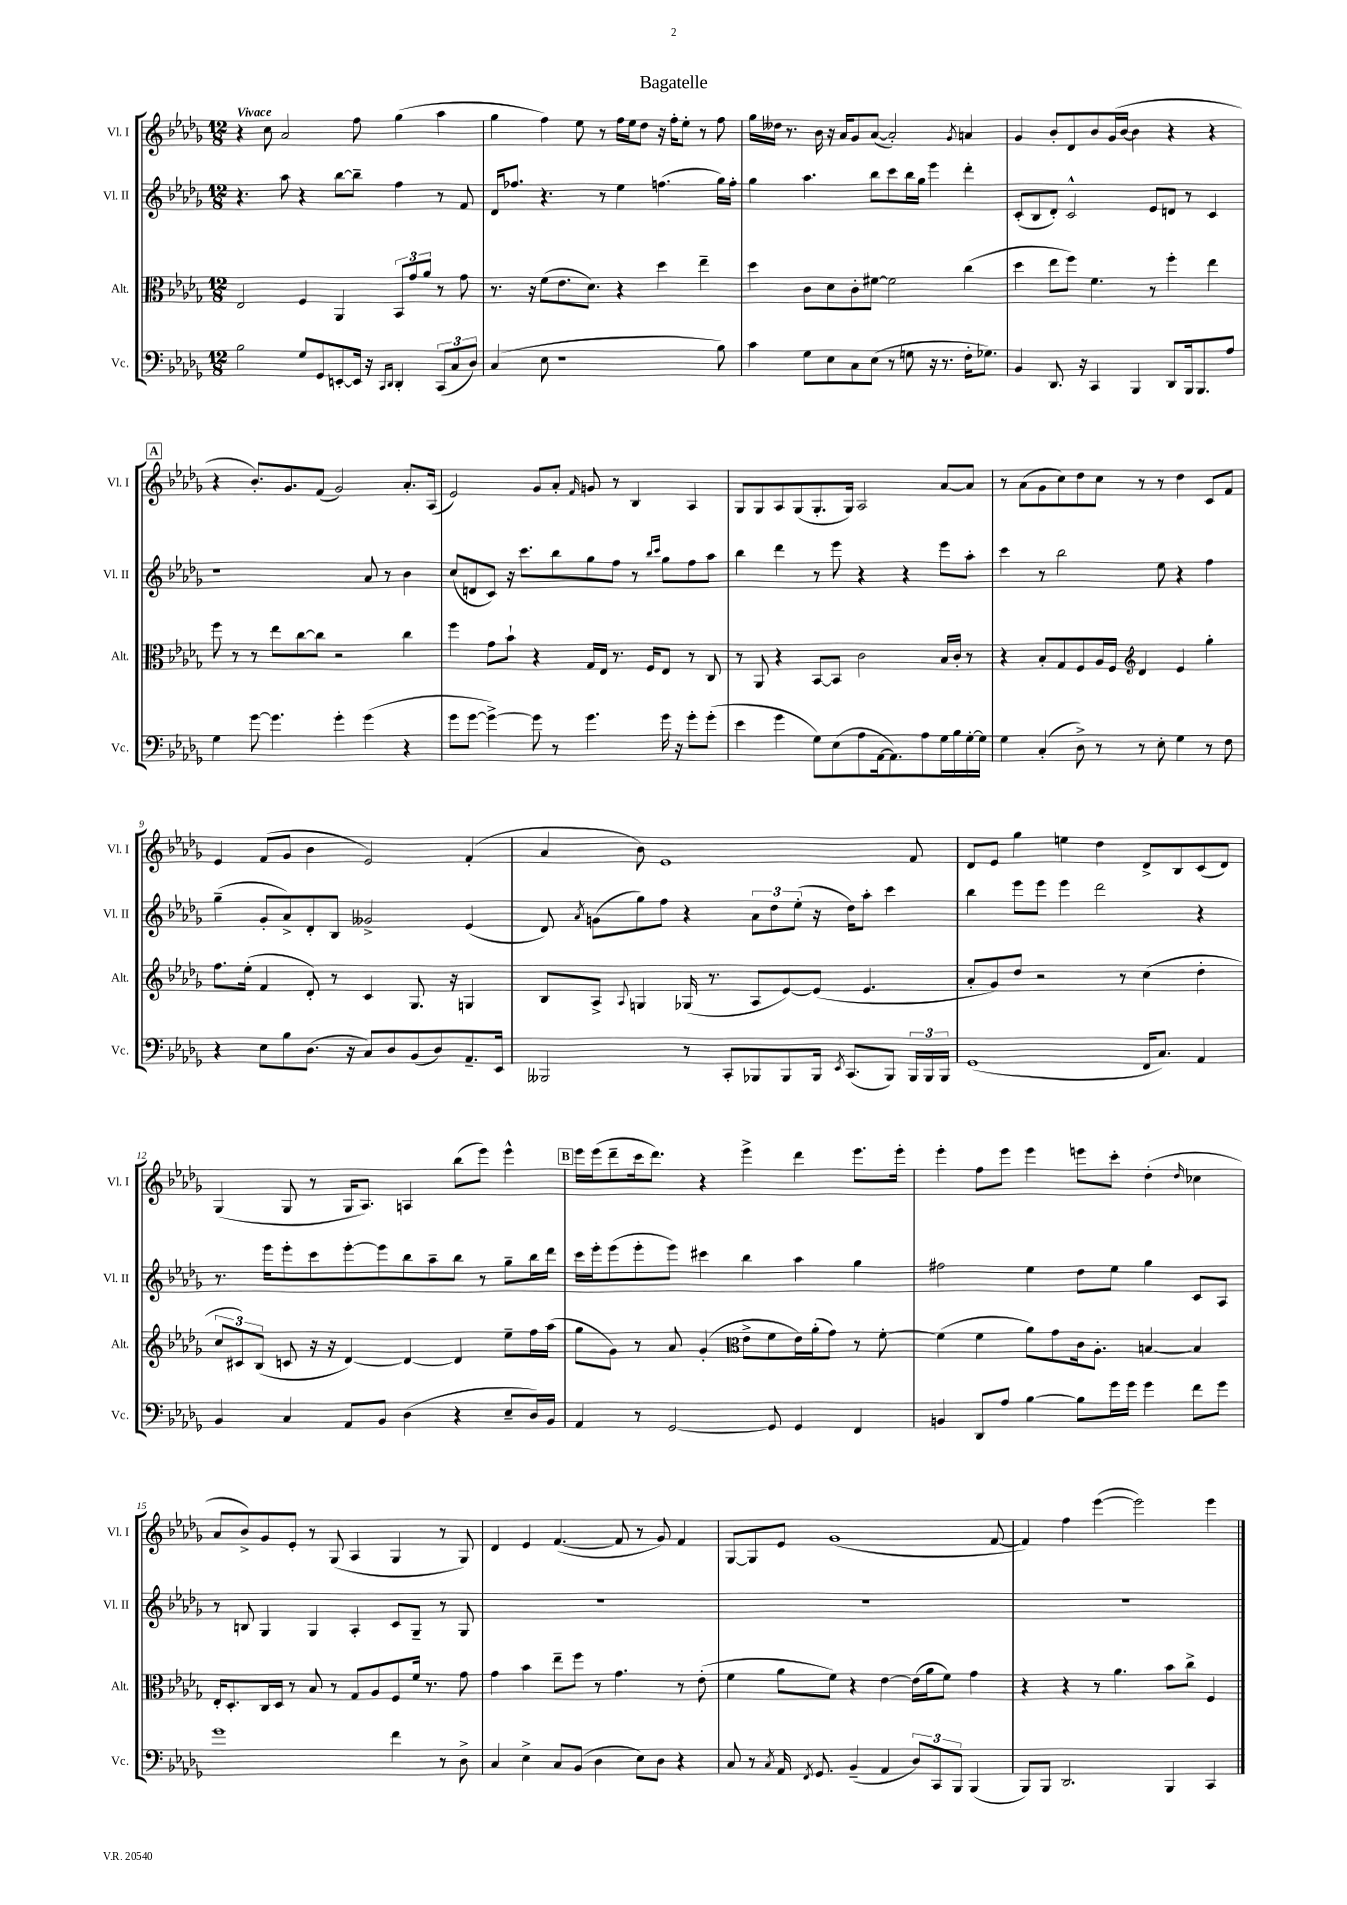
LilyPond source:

\header { title = "Bagatelle" }
<<
\new StaffGroup <<
\new Staff = "s0" \with { instrumentName = "Vl. I" shortInstrumentName = "Vl. I" } {
    \clef treble \key des \major \numericTimeSignature \time 12/8 \tempo "Vivace"
    \autoBeamOff r4 c''8 aes'2 f''8 ges''4( aes''4 |
    ges''4 f''4) ees''8 r8 f''16[ ees''16 des''8] r16 f''16[-. ees''8]-. r8 f''8 |
    ges''16[ deses''16] r8. bes'16 r16 aes'16[ ges'8 aes'8]~( aes'2-.) \acciaccatura { ges'8 } a'4 |
    ges'4 bes'8[-. des'8 bes'8 ges'16( bes'16]~ bes'4 r4 r4 |
    \mark \markup { \box "A" } r4 bes'8.[-.) ges'8. f'8]( ges'2) aes'8.[-. aes16]( |
    ees'2) ges'8[ aes'8]-. \grace { f'16 } g'8 r8 bes4 aes4 |
    ges8[ ges8 aes8 ges8( ges8.-. ges16]) aes2 aes'8[~ aes'8] |
    r8 aes'8[( ges'8 c''8) des''8 c''8] r8 r8 des''4 c'8[ f'8] |
    ees'4 f'8[( ges'8] bes'4 ees'2) f'4-.( |
    aes'4 bes'8) ees'1 f'8 |
    des'8[ ees'8] ges''4 e''4 des''4 des'8[-> bes8 c'8( des'8]) |
    ges4( ges8 r8 ges16[ aes8.]) a4 bes''8[( ees'''8]) ees'''4-^ |
    \mark \markup { \box "B" } ees'''16[ ees'''16( des'''8-- c'''16 des'''8.]) r4 ees'''4-> des'''4 ees'''8.[ ees'''16]-. |
    ees'''4-. f''8[ ees'''8] ees'''4 e'''8[ c'''8]-. des''4-.( \grace { des''16 } ces''4 |
    aes'8[ bes'8->) ges'8 ees'8]-. r8 ges8( aes4 ges4 r8 ges8) |
    des'4 ees'4 f'4.~( f'8 r8 ges'8) f'4 |
    ges8[~ ges8 ees'8] ges'1( f'8~ |
    f'4) f''4 ees'''4~( ees'''2) ees'''4 \bar "|." |
}
\new Staff = "s1" \with { instrumentName = "Vl. II" shortInstrumentName = "Vl. II" } {
    \clef treble \key des \major \numericTimeSignature \time 12/8
    \autoBeamOff r4. aes''8 r4 bes''8[~ bes''8]-- f''4 r8 f'8 |
    des'16[ fes''8.] r4. r8 ees''4 f''4.( ges''16[) f''16]-. |
    ges''4 aes''4. bes''8[ c'''8 bes''16 ges''16] ees'''4 des'''4-. |
    c'8[-.( bes8 des'8]-.) c'2-^ ees'8[ d'8] r8 c'4 |
    \mark \markup { \box "A" } r1 aes'8 r8 bes'4 |
    c''8[( d'8 c'8]) r16 c'''8.[ bes''8 ges''8 f''8] r8 \grace { bes''16[ c'''16] } ges''8[ f''8 aes''8] |
    bes''4 des'''4 r8 ees'''8 r4 r4 ees'''8[ aes''8]-. |
    c'''4 r8 bes''2 ees''8 r4 f''4 |
    ges''4--( ges'8[-. aes'8->) des'8-. bes8] geses'2-> ees'4( |
    des'8) \acciaccatura { aes'8 } g'8[( ges''8) f''8] r4 \tuplet 3/2 { aes'8[ des''8 ees''8]-.( } r16 des''16[) aes''8]-. c'''4 |
    bes''4 ees'''8[ ees'''8] ees'''4 des'''2 r4 |
    r8. ees'''16[ ees'''8-. c'''8 ees'''8~-. ees'''8 bes''8 aes''8-- bes''8] r8 ges''8[-- bes''16 des'''16] |
    \mark \markup { \box "B" } c'''16[ ees'''16-. ees'''8( ees'''8-. ees'''8]) cis'''4 bes''4 aes''4 ges''4 |
    fis''2 ees''4 des''8[ ees''8] ges''4 c'8[ aes8] |
    r8 b8 ges4 ges4 aes4-. c'8[ ges8]-- r8 ges8 |
    R1. |
    R1. |
    R1. \bar "|." |
}
\new Staff = "s2" \with { instrumentName = "Alt." shortInstrumentName = "Alt." } {
    \clef alto \key des \major \numericTimeSignature \time 12/8
    \autoBeamOff ees2 f4 aes,4 \tuplet 3/2 { bes,8[ ges'8 aes'8] } r8 ges'8 |
    r8. r16 f'8[( ees'8. des'8.]) r4 des''4 ees''4-- |
    des''4 c'8[ des'8 c'8-. fis'8]~ fis'2 c''4( |
    des''4 ees''8[ f''8]) f'4. r8 f''4-. ees''4 |
    \mark \markup { \box "A" } f''8 r8 r8 ees''8[ c''8~ c''8] r2 c''4 |
    f''4 ges'8[ bes'8]-! r4 ges16[ ees16] r8. f16[ ees8] r8 c8 |
    r8 aes,8 r4 bes,8[~ bes,8] c'2 bes16[ c'16]-. r8 |
    r4 bes8[-. ges8 f8 aes16 f16] \clef treble des'4 ees'4 ges''4-. |
    f''8.[ ees''16]-.( f'4 des'8-.) r8 c'4 ges8. r16 g4 |
    bes8[ aes8]-> \appoggiatura { aes8 } g4 ges16( r8. aes8[ ees'8~) ees'8]( ees'4. |
    aes'8[-. ges'8) des''8] r2 r8 c''4( des''4-. |
    \tuplet 3/2 { c''8[ cis'8) bes8]( } c'8 r16 r16 des'4~) des'4~ des'4 ees''8[-- f''16 aes''16]( |
    \mark \markup { \box "B" } ges''8[ ges'8]) r8 aes'8 ges'4-.( \clef alto ees'8[-> f'8 ees'16) aes'16-.( ges'8]) r8 f'8~-. |
    f'4( f'4 aes'8[) ges'8 c'16 aes8.]-. b4~ b4 |
    ees16[-. des8.-. c16 des16] r8 bes8 r8 ges8[ aes8 f8 f'16] r8. ges'8 |
    ges'4 bes'4 ees''8[-- f''8] r8 ges'4. r8 ees'8-.( |
    f'4 aes'8[ f'8]) r4 ees'4~ ees'16[( aes'16 f'8]) ges'4 |
    r4 r4 r8 aes'4. bes'8[ c''8]-> f4 \bar "|." |
}
\new Staff = "s3" \with { instrumentName = "Vc." shortInstrumentName = "Vc." } {
    \clef bass \key des \major \numericTimeSignature \time 12/8
    \autoBeamOff bes2 ges8[ ges,8 e,8~-. e,16] r16 \grace { c,16[ des,16] } des,4-. \tuplet 3/2 { c,8[( c8 des8]) } |
    c4( ees8 r1 bes8) |
    c'4 ges8[ ees8 c8 ees8]( r8 g8 r16 r8. f16[-. ges8.]) |
    bes,4 des,8. r16 c,4 bes,,4 des,8[ bes,,16 bes,,8. aes8] |
    \mark \markup { \box "A" } ges4 ges'8~ ges'4. ges'4-. ges'4( r4 |
    ges'8[ ges'8]~ ges'4~->) ges'8 r8 ges'4. ges'16 r16 ges'8[-. ges'8]-.( |
    ees'4 ges'4 ges8[) ees8( aes8 aes,16~ aes,8.) aes8 ges16 bes16 ges16~-. ges16] |
    ges4 c4-.( des8->) r8 r8 ees8-. ges4 r8 f8 |
    r4 ees8[ bes8 des8.]( r16 c8[) des8 bes,8( des8) aes,8.-- ees,16] |
    beses,,2 r8 c,8[-. bes,,8 bes,,8 bes,,16] \acciaccatura { ees,8 } c,8.[( bes,,8]) \tuplet 3/2 { bes,,16[ bes,,16 bes,,16] } |
    ges,1( f,16[ c8.]) aes,4 |
    bes,4 c4 aes,8[ bes,8] des4( r4 ees8[-- des16) bes,16] |
    \mark \markup { \box "B" } aes,4 r8 ges,2~ ges,8 ges,4 f,4 |
    b,4 des,8[ aes8] bes4~ bes8[ ges'16 ges'16] ges'4 f'8[ ges'8] |
    ges'1 f'4 r8 des8-> |
    c4 ees4-> c8[ bes,8]( des4 ees8[) des8] r4 |
    c8 r8 \acciaccatura { c8 } aes,16 \acciaccatura { f,8 } ges,8. bes,4--( aes,4 \tuplet 3/2 { des8[) c,8 bes,,8] } bes,,4( |
    bes,,8[) bes,,8] des,2. bes,,4 c,4 \bar "|." |
}
>>
>>
